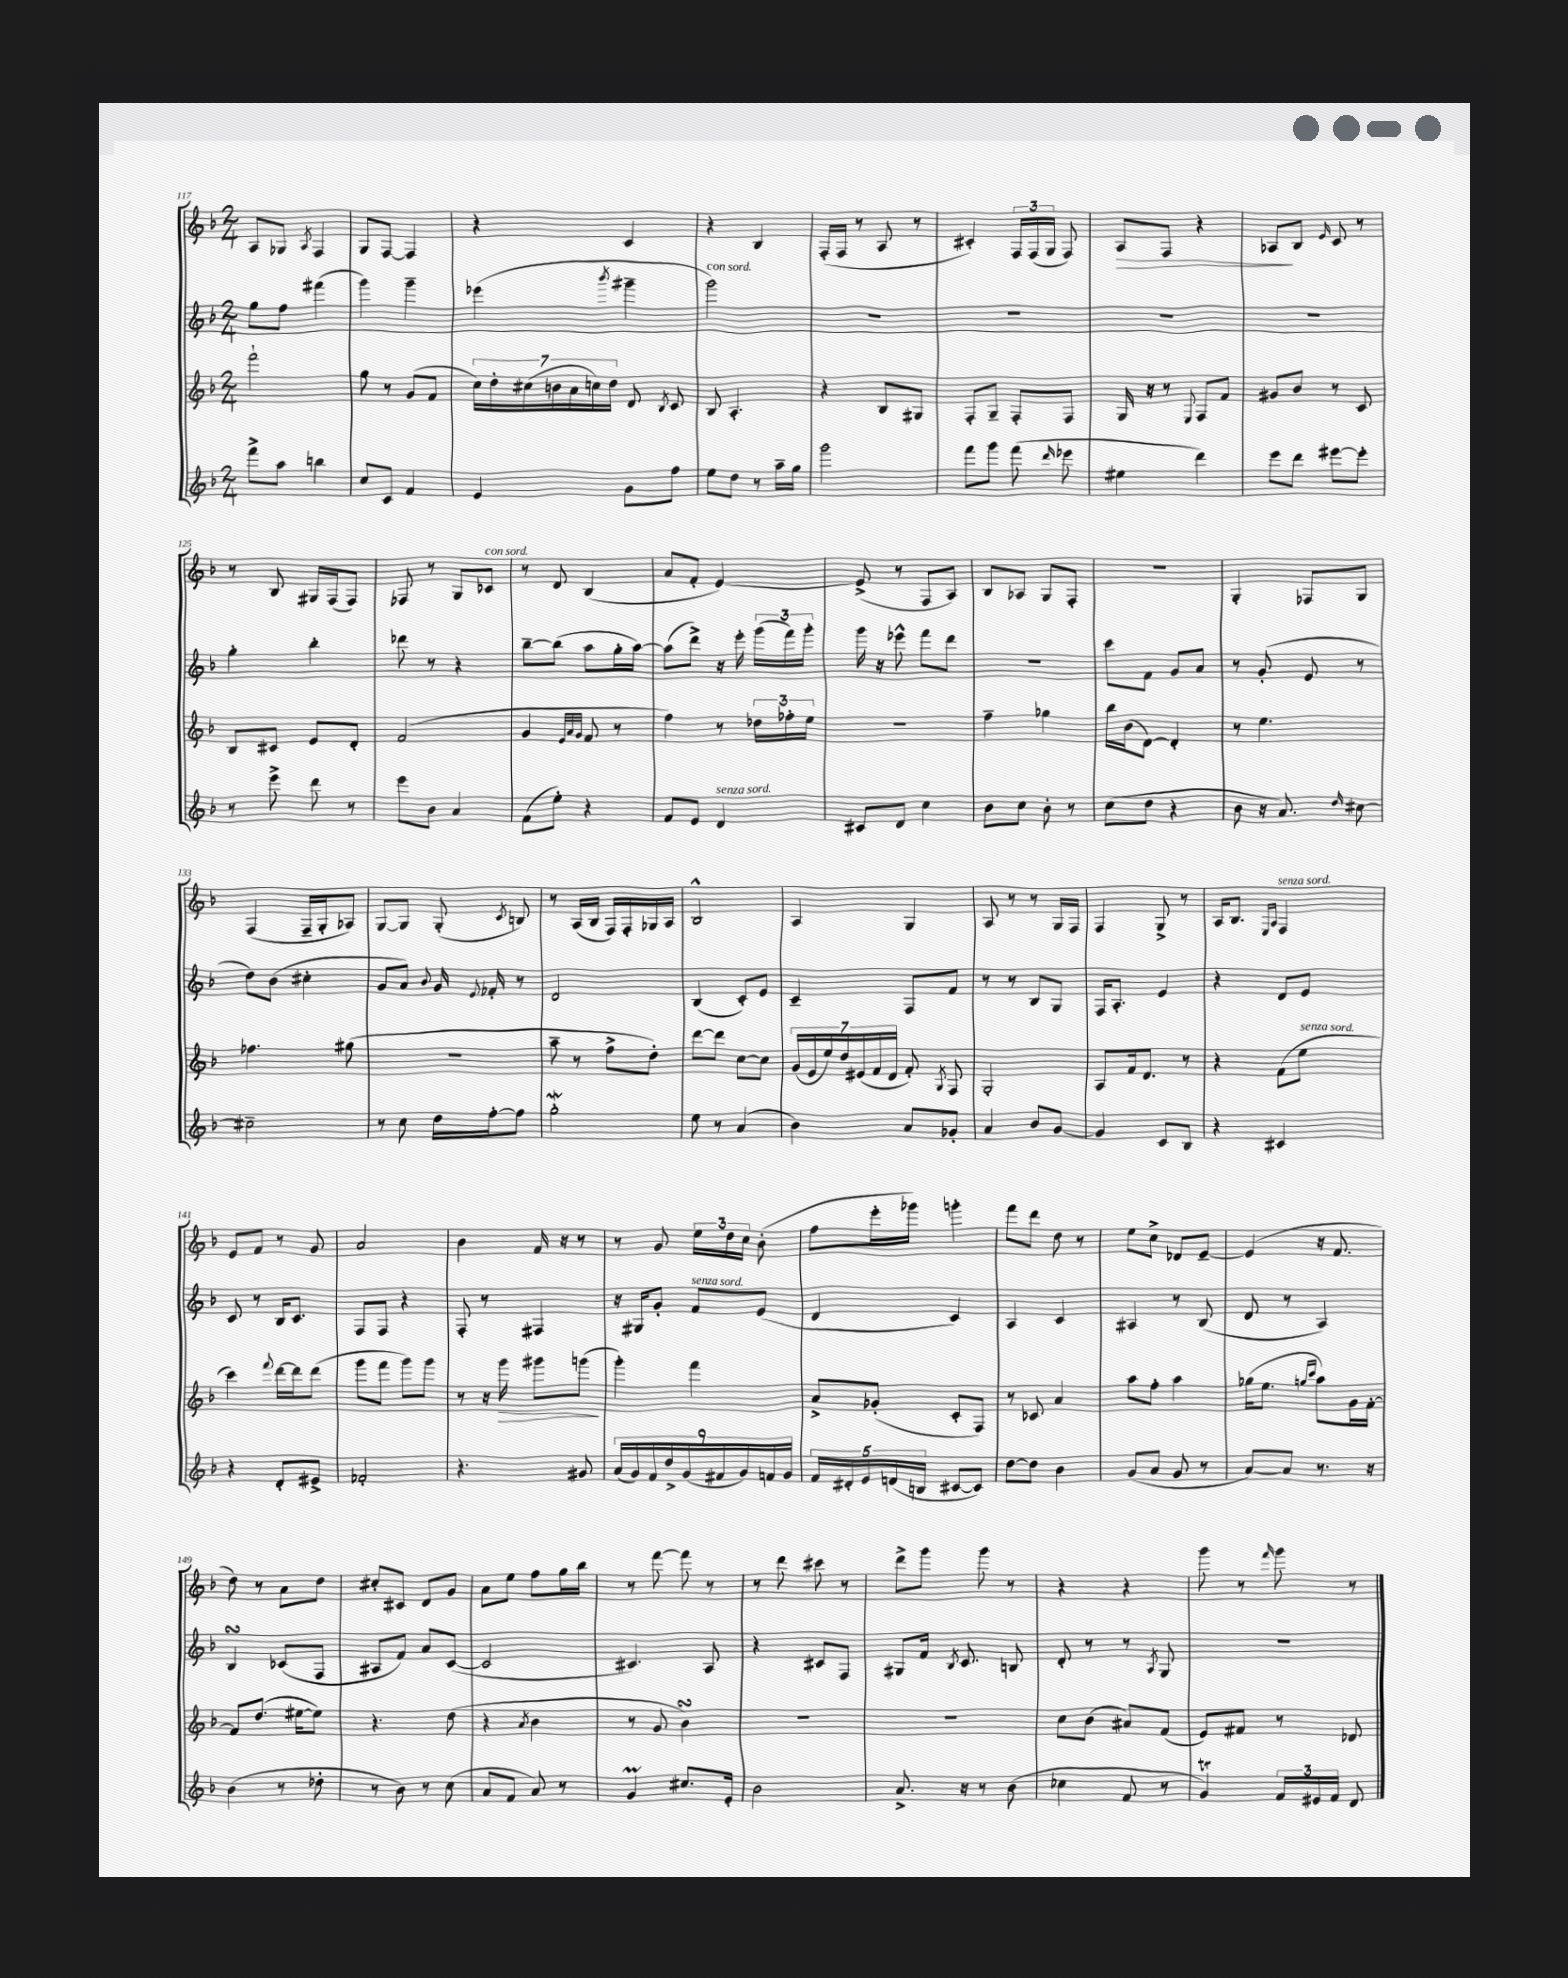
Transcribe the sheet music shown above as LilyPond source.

<<
\new StaffGroup <<
\new Staff = "s0" {
    \clef treble \key f \major \numericTimeSignature \time 2/4
    \autoBeamOff a8[ ges8] \acciaccatura { a8 } f4 |
    g8[ f8]~ f4 |
    r4 c'4 |
    r4 bes4 |
    f16[-.( f16] r8 a8 r8 |
    cis'4-.) \tuplet 3/2 { f16[ f16( g16] } f8) |
    a8[\> f8] r4 |
    aes8[\! bes8] \grace { e'16 } c'8 r8 |
    r8 bes8 gis16[ f16( f8]) |
    fes8 r8 g8[ ces'8]^\markup { \italic "con sord." } |
    r8 d'8 bes4( |
    a'8[ f'8]-. e'4~) |
    e'8->( r8 f8[ a8]) |
    bes8[ aes8] g8[ f8]-. |
    R2 |
    g4-. fes8[ g8] |
    f4( f16[-- g16-. aes8]) |
    g8[~ g8] g8-.( \acciaccatura { c'8 } b8) |
    r8 a16[( bes16] f16[) f16-. ges16 a16] |
    bes2-^ |
    a4 g4 |
    a8 r8 r8 g16[ f16] |
    f4 g8-> r8 |
    a16[ bes8.] \grace { e16[ a16] } f4^\markup { \italic "senza sord." } |
    e'8[ f'8] r8 g'8 |
    a'2 |
    bes'4 f'16 r16 r8 |
    r8 g'8 \tuplet 3/2 { e''16[ d''16 c''16] } bes'8-.( |
    f''8[ e'''16-. ges'''16]) g'''4-. |
    f'''8[ d'''8] d''8 r8 |
    e''8[ c''8]-> des'8[ e'8]~-- |
    e'4( r16 f'8. |
    d''8) r8 a'8[ d''8] |
    cis''8[-. cis'8] d'8[ g'8] |
    a'8[ e''8] f''8[ g''16 bes''16] |
    r8 f'''8~ f'''8 r8 |
    r8 d'''8 cis'''8 r8 |
    d'''8[-> g'''8] g'''8 r8 |
    r4 r4 |
    g'''8 r8 \grace { f'''16 } g'''8 r8 \bar "|." |
}
\new Staff = "s1" {
    \clef treble \key f \major \numericTimeSignature \time 2/4
    \autoBeamOff g''8[ f''8] fis'''4( |
    g'''4) g'''4-- |
    ees'''4( \acciaccatura { bes'''8 } gis'''4-- |
    g'''2^\markup { \italic "con sord." }) |
    R2 |
    R2 |
    R2 |
    R2 |
    g''4-. bes''4-. |
    des'''8 r8 r4 |
    bes''8[~-- bes''8]( a''8[ g''16-. a''16]~) |
    a''8[( d'''8]->) r16 e'''16-. \tuplet 3/2 { g'''16[( f'''16) g'''16]-. } |
    g'''16 r16 ees'''8-^ f'''8[ d'''8] |
    R2 |
    c'''8[ f'8] g'8[ a'8] |
    r8 g'8-.( e'8 r8 |
    d''8[) bes'8]( cis''4-. |
    g'8[ a'8]) \appoggiatura { bes'8 } g'16 \appoggiatura { e'8 } fes'16-. r8 |
    d'2 |
    bes4( c'8[-.) e'8] |
    c'4-- f8[ f'8] |
    r8 r8 bes8[ g8] |
    f16[ a8.]-. e'4 |
    r4 d'8[ e'8] |
    c'8 r8 bes16[ c'8.] |
    f8[ f8] r4 |
    f8-. r8 fis4 |
    r16 gis16[ g'8]-. f'8[^\markup { \italic "senza sord." } e'8]( |
    d'4 c'4) |
    a4 c'4 |
    ais4 r8 bes8( |
    d'8 r8 a4) |
    bes4\turn ces'8[( f8] |
    ais8[ f'8]) a'8[ c'8]~( |
    c'2 |
    cis'4.) a8 |
    r4 cis'8[ f8] |
    gis8[ f'16] \acciaccatura { bes8 } c'8. b8 |
    d'8-. r8 r8 \acciaccatura { a8 } g8 |
    r2 \bar "|." |
}
\new Staff = "s2" {
    \clef treble \key f \major \numericTimeSignature \time 2/4
    \autoBeamOff f'''2-! |
    g''8 r8 g'8[( f'8] |
    \tuplet 7/4 { c''16[) d''16-. cis''16( b'16 a'16 c''16) d''16] } d'8 \acciaccatura { bes8 } c'8 |
    bes8 a4.-. |
    r4 bes8[ gis8] |
    f8[-. g8]-- f8[-. f8] |
    g16 r16 r8 \appoggiatura { e8 } f8[ f'8] |
    gis'8[ bes'8] r8 c'8 |
    bes8[ cis'8] e'8[ d'8]-. |
    f'2( |
    g'4 \grace { e'32[ a'32 g'32] } f'8 r8 |
    f''4) r8 \tuplet 3/2 { des''16[ fes''16-. e''16] } |
    R2 |
    f''4-- ges''4 |
    bes''16[ bes'16( d'8]~) d'4-. |
    r8 e''4. |
    fes''4. gis''8( |
    R2 |
    a''8-- r8 f''8[-> d''8]-.) |
    d'''8[~ d'''8] c''8[~ c''8] |
    \tuplet 7/4 { g'16[( e'16 e''16) d''16 eis'16( f'16 d'16] } f'8-.) \acciaccatura { g8 } f8 |
    g2-. |
    a8[ f'16 d'8.] r8 |
    r4 f'8[( e''8]^\markup { \italic "senza sord." } |
    c'''4) \appoggiatura { f'''8 } d'''16[~ d'''16 d'''8]( |
    g'''8[ f'''8] g'''8[) g'''8] |
    r8 r16 g'''16\> gis'''8[ g'''8]\!( |
    g'''4-.) f'''4 |
    a'8[-> ges'8]-.( c'8[-. f8]) |
    r8 ces'8 a'4 |
    a''8[ f''8]-. a''4 |
    ges''16[( e''8.] \grace { g''16[ c'''16] } a''8[) g'16 f'16]~-. |
    f'8[ d''8.]( eis''16[~ eis''8]) |
    r4. d''8( |
    r4 \acciaccatura { a'8 } bes'4 |
    r8 g'8 bes'4\turn) |
    r2 |
    R2 |
    c''8[ bes'8]( ais'8[) f'8]( |
    e'8[) fis'8] r8 des'8 \bar "|." |
}
\new Staff = "s3" {
    \clef treble \key f \major \numericTimeSignature \time 2/4
    \autoBeamOff f'''8[-> a''8] b''4 |
    c''8[ c'8] f'4 |
    e'4 g'8[ f''8] |
    e''8[ d''8] r8 a''16[-- g''16] |
    g'''2 |
    f'''8[ g'''8] f'''8( \grace { d'''16 } ees'''8 |
    eis''4 d'''4) |
    e'''8[ d'''8] eis'''8[~ eis'''8]-. |
    r8 e'''8-> d'''8 r8 |
    e'''8[ bes'8] a'4 |
    f'8[( e''8]-.) r4 |
    f'8[ e'8] d'4^\markup { \italic "senza sord." } |
    cis'8[ d'8] c''4 |
    bes'8[ c''8] bes'8-. r8 |
    c''8[( d''8] r4 |
    bes'8 r16 a'8.) \grace { d''16 } cis''8~ |
    cis''2-- |
    r8 c''8 d''16[ f''16~-. f''8] |
    g''2-.\mordent |
    e''8 r8 a'4( |
    bes'4) a'8[ ges'8]-. |
    a'4 bes'8[ g'8]~ |
    g'4 c'8[ bes8] |
    r4 cis'4 |
    r4 d'8[-. eis'8]-> |
    fes'2-. |
    r4. gis'8 |
    \tuplet 9/8 { a'16[( g'16) f'16 d''16-> g'16( fis'16 g'16) f'16 g'16] } |
    \tuplet 5/4 { f'16[ dis'16-. e'16 d'16( b16] } cis'8[~ cis'8]) |
    d''8[~ d''8] bes'4 |
    g'8[( a'8] g'8 r8 |
    a'8[~) a'8] r8. r16 |
    bes'4( r8 des''8-. |
    r8 bes'8) r8 c''8( |
    a'8[ f'8] a'8) r8 |
    g'4\prall cis''8.[ e'16]-. |
    bes'2 |
    a'8.-> r16 r8 bes'8( |
    ces''4 f'8 r8 |
    g'4\trill) \tuplet 3/2 { f'16[ eis'16 f'16] } d'8 \bar "|." |
}
>>
>>
\layout { \context { \Score currentBarNumber = #117 } }
